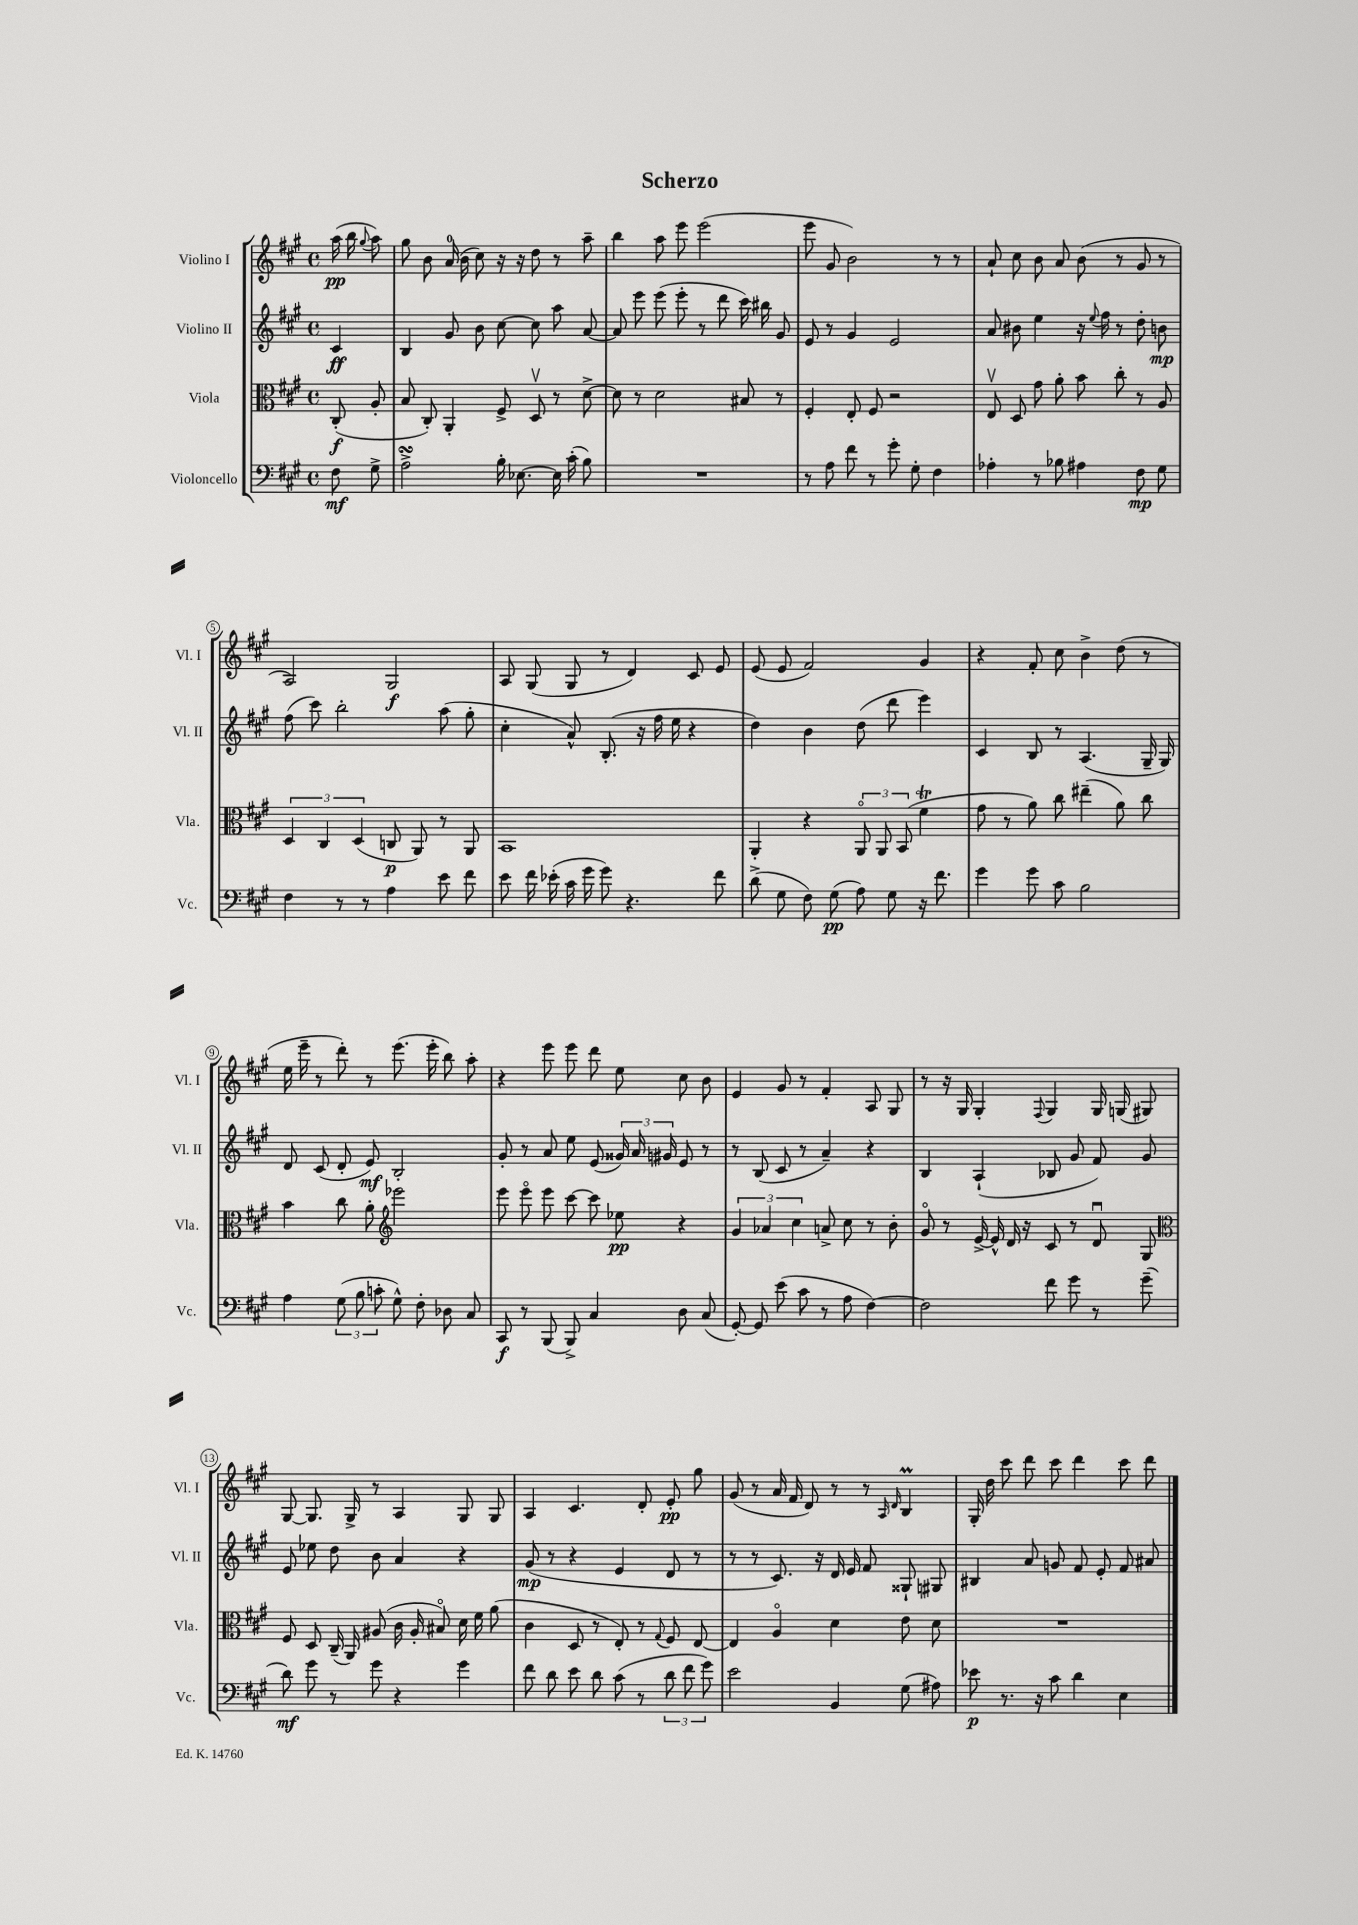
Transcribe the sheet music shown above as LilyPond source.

\header { title = "Scherzo" }
<<
\new StaffGroup <<
\new Staff = "s0" \with { instrumentName = "Violino I" shortInstrumentName = "Vl. I" } {
    \clef treble \key a \major \defaultTimeSignature \time 4/4 \partial 4
    \autoBeamOff a''16\pp( b''16 \appoggiatura { gis''8 } a''8) |
    gis''8 b'8 a'16-0( b'16 cis''8) r16 r16 d''8 r8 a''8-- |
    b''4 a''8 e'''8 e'''2( |
    e'''8 gis'8 b'2) r8 r8 |
    a'8-! cis''8 b'8 a'8 b'8( r8 gis'8 r8 |
    a2) gis2\f |
    a8 gis8( gis8 r8 d'4) cis'8 e'8 |
    e'8( e'8 fis'2) gis'4 |
    r4 fis'8-. cis''8 b'4-> d''8( r8 |
    e''16 e'''16-- r8 d'''8-.) r8 e'''8.( e'''16-. b''8) a''8-. |
    r4 e'''8 e'''8 d'''8 e''8 cis''8 b'8 |
    e'4 gis'8 r8 fis'4-. a8 gis8 |
    r8 r16 gis16 gis4-. \appoggiatura { fis8 } gis4 gis16 g16( gis8) |
    gis8~ gis8. gis16-> r8 a4 gis8 gis8 |
    a4 cis'4. d'8-. e'8-.\pp gis''8 |
    gis'8( r8 a'16 fis'16 d'8) r8 r8 \grace { a16 d'16 } b4\prall |
    gis16-. d''16 cis'''8 d'''8 cis'''8 d'''4 cis'''8 d'''8 \bar "|." |
}
\new Staff = "s1" \with { instrumentName = "Violino II" shortInstrumentName = "Vl. II" } {
    \clef treble \key a \major \defaultTimeSignature \time 4/4 \partial 4
    \autoBeamOff cis'4\ff |
    b4 gis'8 b'8 cis''8~ cis''8 a''8 a'8~ |
    a'8 e'''8 e'''8( e'''8-. r8 d'''8 cis'''16) bis''16 gis'8 |
    e'8 r8 gis'4 e'2 |
    a'8 bis'8 e''4 r16 \appoggiatura { e''8 } fis''16 r8 d''8-. b'8\mp |
    fis''8( cis'''8) b''2-. a''8( gis''8-. |
    cis''4-. a'8-^) b8.-.( r16 fis''16 e''16 r4 |
    d''4) b'4 d''8( d'''8 e'''4) |
    cis'4 b8 r8 a4.( gis16-- gis16) |
    d'8 cis'8( d'8-. e'8\mf) b2-. |
    gis'8-. r8 a'8 e''8 e'8( \tuplet 3/2 { gisis'16) a'16 gis'16 } e'8 r8 |
    r8 b8( cis'8 r8 a'4--) r4 |
    b4 a4-!( bes8 gis'8 fis'8) gis'8 |
    e'8 ees''8 d''8 b'8 a'4 r4 |
    gis'8\mp( r8 r4 e'4 d'8 r8 |
    r8 r8 cis'8.) r16 d'16 e'16 fis'8 gisis8-! gis8 |
    bis4 a'8 g'8 fis'8 e'8-. fis'8 ais'8 \bar "|." |
}
\new Staff = "s2" \with { instrumentName = "Viola" shortInstrumentName = "Vla." } {
    \clef alto \key a \major \defaultTimeSignature \time 4/4 \partial 4
    \autoBeamOff cis8-.\f( a8-. |
    b8 cis8-.) a,4-. fis8-> d8\upbow r8 d'8~-> |
    d'8 r8 d'2 bis8 r8 |
    fis4-. e8-. fis8 r2 |
    e8\upbow d8 gis'8 a'8-. b'8 cis''8-. r8 a8 |
    \tuplet 3/2 { d4 cis4 d4( } c8\p a,8) r8 a,8 |
    b,1 |
    a,4-. r4 \tuplet 3/2 { a,8\flageolet a,8 b,8( } fis'4\trill |
    gis'8 r8 a'8) cis''8 eis''4--( a'8) cis''8 |
    b'4 cis''8 a'8-. \clef treble ees'''2 |
    e'''8 e'''8\flageolet e'''8 cis'''8~ cis'''8 ees''8\pp r4 |
    \tuplet 3/2 { gis'4 aes'4 cis''4 } a'8-> cis''8 r8 b'8-. |
    gis'8\flageolet r8 e'16~-> e'16-^ d'16 r16 cis'8 r8 d'8\downbow gis8 |
    \clef alto fis8 d8 cis16--( a,16) ais8( cis'16 ais16-. bis8\flageolet) d'16 fis'16 a'8( |
    cis'4 d8 r8 e8-.) r8 \appoggiatura { gis8 } fis8 e8~ |
    e4 a4\flageolet d'4 e'8 d'8 |
    R1 \bar "|." |
}
\new Staff = "s3" \with { instrumentName = "Violoncello" shortInstrumentName = "Vc." } {
    \clef bass \key a \major \defaultTimeSignature \time 4/4 \partial 4
    \autoBeamOff fis8\mf gis8-> |
    a2->\turn b16-. ees8.~ ees16 cis'16-.( b8) |
    R1 |
    r8 a8 fis'8 r8 gis'8-. gis8-. fis4 |
    aes4-. r8 bes8 ais4 fis8\mp gis8 |
    fis4 r8 r8 a4 e'8 fis'8 |
    e'8 fis'16 ees'16-.( cis'16 gis'16 gis'8) r4. fis'8 |
    d'8->( gis8 fis8) gis8\pp( a8) gis8 r16 fis'8. |
    gis'4 gis'8 cis'8 b2 |
    a4 \tuplet 3/2 { gis8( b8 c'8-. } gis8-^) fis8-. des8 cis8 |
    cis,8\f r8 b,,8( b,,8->) cis4 d8 cis8( |
    gis,8~-.) gis,8 e'8( cis'8 r8 a8 fis4~) |
    fis2 fis'8 gis'8 r8 gis'8--( |
    d'8\mf) gis'8 r8 gis'8 r4 gis'4 |
    fis'8 d'8 e'8 d'8 cis'8( r8 \tuplet 3/2 { d'8 fis'8 gis'8) } |
    e'2 b,4 gis8( ais8) |
    ees'8\p r8. r16 cis'8 d'4 e4 \bar "|." |
}
>>
>>
\layout { \context { \Score \override BarNumber.stencil = #(make-stencil-circler 0.1 0.3 ly:text-interface::print) } }
